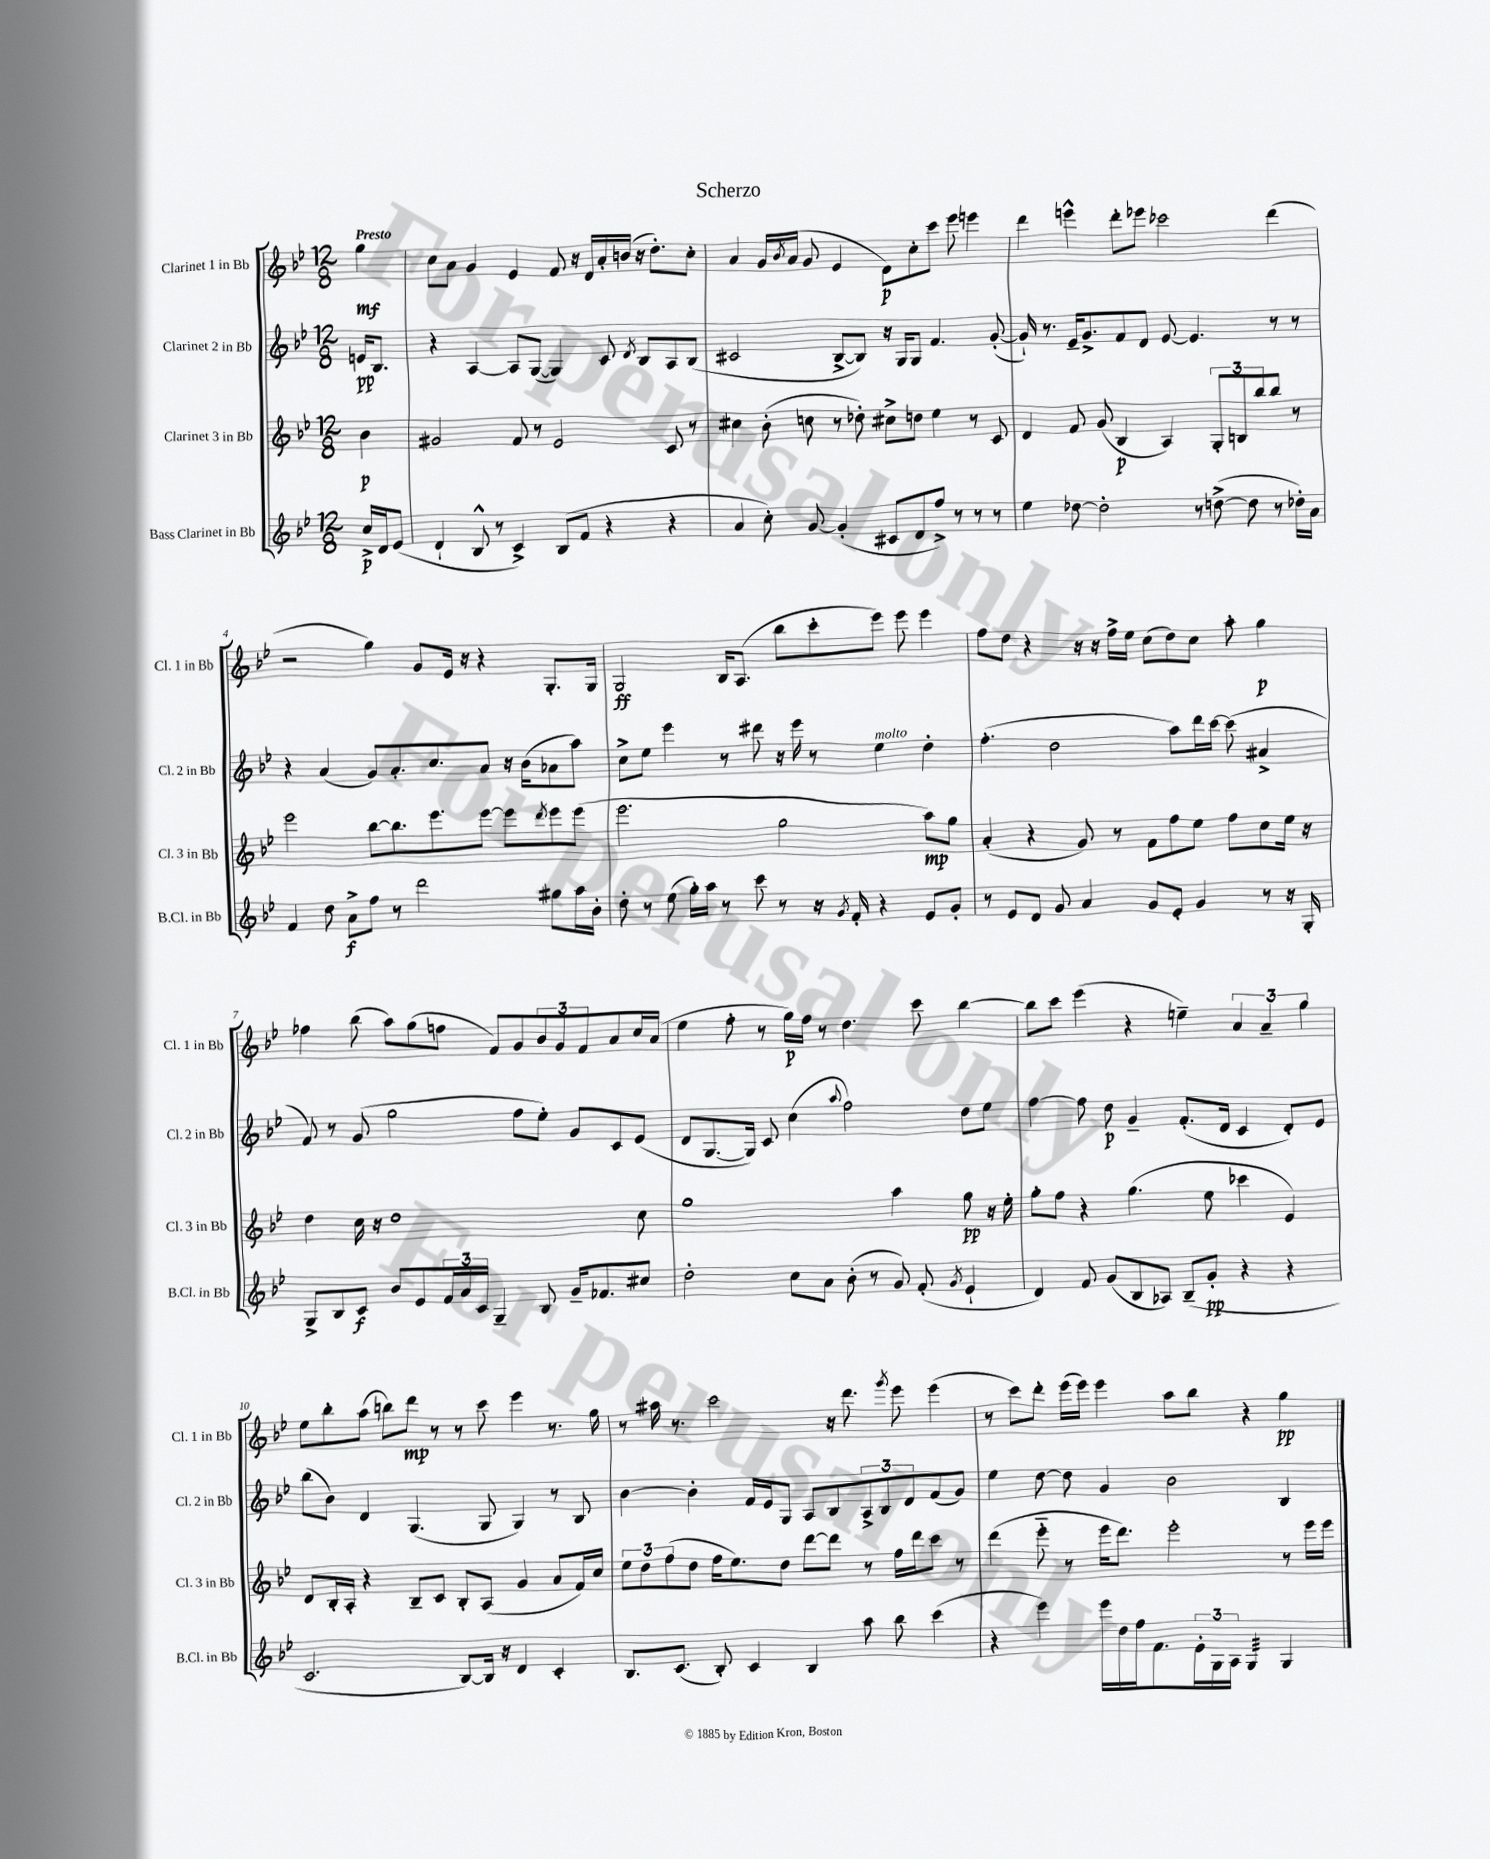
\header { title = "Scherzo" }
<<
\new StaffGroup <<
\new Staff = "s0" \with { instrumentName = "Clarinet 1 in Bb" shortInstrumentName = "Cl. 1 in Bb" } {
    \clef treble \key bes \major \numericTimeSignature \time 12/8 \partial 4 \tempo "Presto"
    g''4\mf |
    c''8 a'8 g'4 ees'4 f'8 r16 d'16 a'16-. b'16( r16 d''8.-.) c''8-. |
    a'4 g'16 \acciaccatura { bes'8 } a'16( g'8 ees'4 d'8\p) c''8-. c'''8 ees'''8 e'''4 |
    d'''4 e'''4-^ d'''8-. ees'''8 ces'''2 d'''4( |
    r2 g''4) g'8 ees'16 r16 r4 g8.-. g16 |
    g2\ff bes16 a8.( bes''8 c'''8-. ees'''8) ees'''8 ees'''4 |
    f''8 d''8 r4 r16 r16 f''16-> ees''16 c''8( d''8) c''8 a''8-. g''4\p |
    fes''4 bes''8( a''8) g''8( f''8 f'8) g'8 \tuplet 3/2 { bes'8 g'8 f'8 } a'8 c''16 a'16( |
    ees''4 f''8-. r8 g''16\p) f''16 r8 d''4. c'''8 bes''4~ |
    bes''8 c'''8 ees'''4( r4 e''4--) \tuplet 3/2 { a'4 a'4-- g''4 } |
    ees''8 bes''8-. a''8( b''8) d'''8\mp r8 r8 c'''8 ees'''4 r8. g''16 |
    r8 ais''16 r8. c'''2 r16 d'''8. \acciaccatura { g'''8 } ees'''8 ees'''4( |
    r8 c'''8) d'''8-. ees'''16( ees'''16) ees'''4 a''8 bes''8 r4 g''4\pp \bar "|." |
}
\new Staff = "s1" \with { instrumentName = "Clarinet 2 in Bb" shortInstrumentName = "Cl. 2 in Bb" } {
    \clef treble \key bes \major \numericTimeSignature \time 12/8 \partial 4
    e'16\pp bes8. |
    r4 a4~ a8 g8~( g4) c'8 \acciaccatura { d'8 } bes8 a8 bes8( |
    cis'2 bes8~-> bes8) r16 g16 g8 f'4. g'8~-.( |
    g'16-!) r8. ees'16-- g'8.-> f'8 d'8 ees'8~ ees'4. r8 r8 |
    r4 a'4( g'8) a'8.-. c''8. a'8 r16 bes'16( aes'8 a''8) |
    c''8-> ees''8 ees'''4 r8 dis'''8 r16 ees'''16 r8 ees''4^\markup { \italic "molto" } d''4-. |
    f''4.-.( d''2 a''8) d'''16 c'''16~ c'''8( ais'4-> |
    f'8) r8 g'8( g''2 f''8 ees''8-.) g'8 c'8 ees'8( |
    d'8 g8.~ g16) c'8 c''4( \appoggiatura { a''8 } f''2) d''8 ees''8 |
    f''4~ f''8 d''8\p g'4-- f'8.-.( d'16 c'4 d'8-.) ees'8 |
    bes''8( bes'8) d'4 g4.( g8 g4) r8 bes8 |
    bes'4~ bes'4-. f'16 ees'16 g8 a8 bes8 \tuplet 3/2 { a8-> bes8 d'8 } f'8( g'8) |
    ees''4 d''8~ d''8 g'4 bes'2 bes4 \bar "|." |
}
\new Staff = "s2" \with { instrumentName = "Clarinet 3 in Bb" shortInstrumentName = "Cl. 3 in Bb" } {
    \clef treble \key bes \major \numericTimeSignature \time 12/8 \partial 4
    bes'4\p |
    gis'2 f'8 r8 ees'2 c'8 r8 |
    cis''4 bes'8-.( c''8 r8 des''8-.) cis''8-> d''8 ees''4 r8 c'8 |
    d'4 f'8 g'8( bes4\p a4) \tuplet 3/2 { g8-. b8 bes''8 } bes''8 r8 |
    ees'''2 bes''8~ bes''8. ees'''8. ees'''8~ ees'''8 \acciaccatura { d'''8 } ees'''8 ees'''8( |
    ees'''2. g''2 a''8\mp) g''8 |
    a'4-.( r4 g'8) r8 f'8 f''8 ees''8 f''8 c''8 ees''16 r16 |
    d''4 c''16 r16 d''1 c''8 |
    g''1 a''4 g''8\pp r16 ees''16-. |
    g''8-. f''8 r4 g''4.( ees''8 ces'''4 ees'4) |
    d'8 bes16-. a16-. r4 bes8-- c'8 bes8-. a8( g'4 a'8 f'16) c''16 |
    \tuplet 3/2 { ees''8 d''8 f''8( } d''8 f''16 ees''8.) d''8 d'''8~ d'''8 r8 f''16 d'''16 c'''8 r8 |
    d'''4( ees'''8-_ r8 ees'''16 d'''8.) ees'''2-. r8 ees'''16 ees'''16 \bar "|." |
}
\new Staff = "s3" \with { instrumentName = "Bass Clarinet in Bb" shortInstrumentName = "B.Cl. in Bb" } {
    \clef treble \key bes \major \numericTimeSignature \time 12/8 \partial 4
    c''16->\p d'16 ees'8( |
    d'4-! bes8-^ r8 c'4->) bes8( f'8 r4 r4 |
    a'4 c''8-.) g'8~ g'4-.( cis'8 d'8 f''8->) r8 r8 r8 |
    ees''4 des''8~ des''2-. r8 d''8~->( d''8 r8 des''16-.) a'16 |
    f'4 d''8 a'8->\f f''8 r8 d'''2 gis''8 a''16 bes'16-. |
    d''8-. r8 ees''8( g''16-.) a''16 r8 c'''8 r8 r16 \acciaccatura { g'8 } f'16-. r4 ees'8 g'8-. |
    r8 ees'8 d'8 g'8 a'4 g'8 ees'8-. g'4 r8 r16 g16-. |
    g8-> bes8 c'8\f bes'8 ees'8 \tuplet 3/2 { f'16 a'16 c'16 } g4-- bes8 g'16-- fes'8. cis''8 |
    d''2-. c''8 a'8 bes'8-.( r8 g'8) f'8-.( \acciaccatura { g'8 } ees'4-! |
    d'4) f'8 g'8( bes8 aes8) bes8--( g'8-.\pp r4 r4 |
    c'2. bes8~) bes16 r16 d'4 c'4-. |
    bes8. c'8.( bes8-.) c'4 bes4 a''8 bes''8 c'''4( |
    r4 ees'''4) ees'''16 d''16 f''16 f'8. \tuplet 3/2 { ees'16-. g16 a16 } g4:32 g4 \bar "|." |
}
>>
>>
